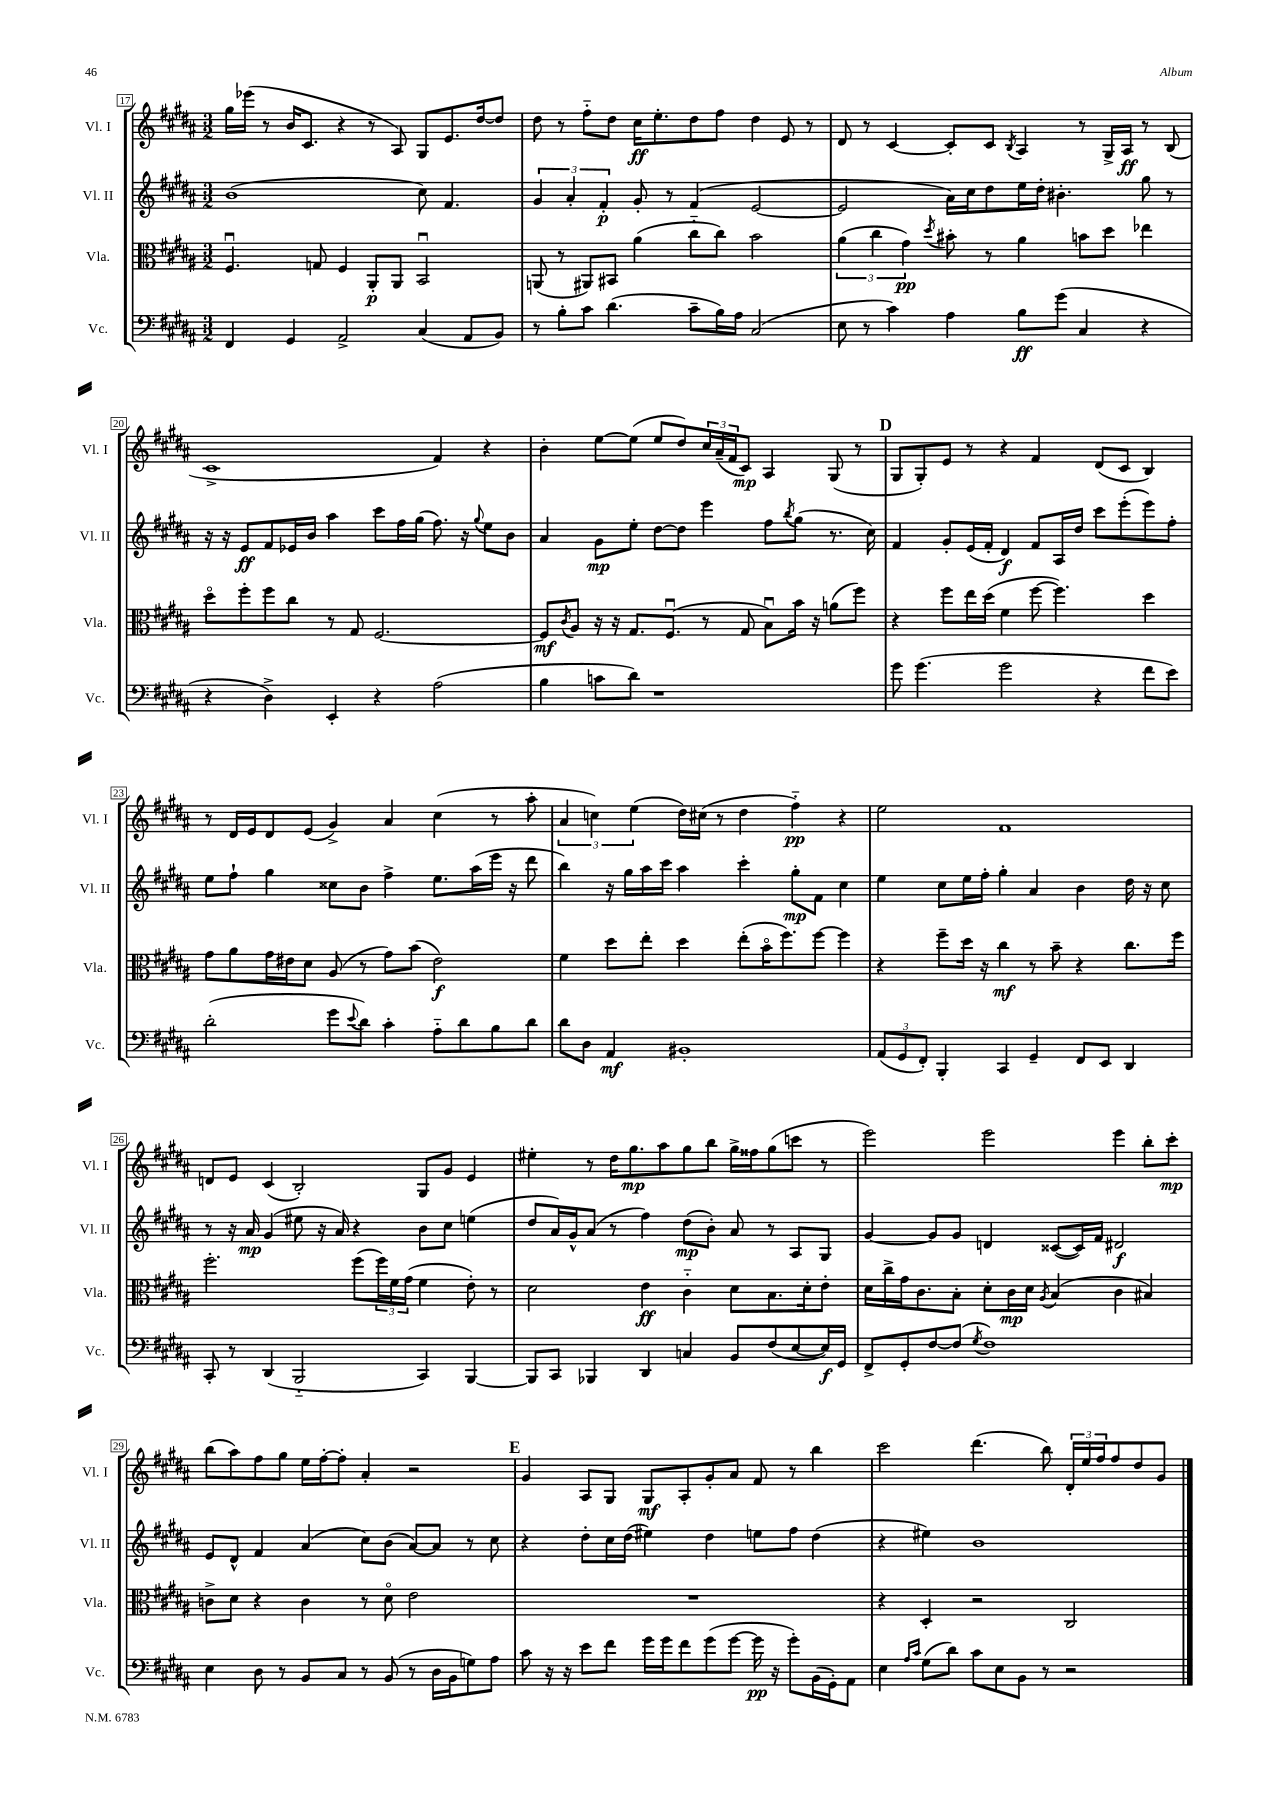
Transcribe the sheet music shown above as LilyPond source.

<<
\new StaffGroup <<
\new Staff = "s0" \with { instrumentName = "Vl. I" shortInstrumentName = "Vl. I" } {
    \clef treble \key b \major \numericTimeSignature \time 3/2
    gis''16 ees'''16( r8 b'16 cis'8. r4 r8 ais8) gis8 e'8. dis''16~ dis''8 |
    dis''8 r8 fis''8-_ dis''8 cis''16\ff e''8.-. dis''8 fis''8 dis''4 e'8 r8 |
    dis'8 r8 cis'4~ cis'8-. cis'8 \acciaccatura { b8 } ais4 r8 gis16-> ais16\ff r8 b8( |
    cis'1-> fis'4) r4 |
    b'4-. e''8~ e''8( e''8 dis''8) \tuplet 3/2 { cis''16 ais'16--( fis'16 } cis'8\mp) ais4 gis8( r8 |
    \mark \markup { \bold "D" } gis8 gis8-.) e'8 r8 r4 fis'4 dis'8( cis'8 b4) |
    r8 dis'16 e'16 dis'8 e'8( gis'4->) ais'4 cis''4( r8 ais''8-. |
    \tuplet 3/2 { ais'4 c''4) e''4( } dis''16) cis''16( r8 dis''4 fis''4-_\pp) r4 |
    e''2 fis'1 |
    d'8 e'8 cis'4( b2-.) gis8 gis'8 e'4 |
    eis''4-. r8 dis''16 gis''8.\mp ais''8 gis''8 b''8 gis''16-> fisis''16 gis''8( c'''8 r8 |
    e'''2) e'''2 e'''4 b''8-. cis'''8-.\mp |
    b''8( ais''8) fis''8 gis''8 e''16 fis''16~-. fis''8-. ais'4-. r2 |
    \mark \markup { \bold "E" } gis'4 ais8 gis8 gis8\mf ais8-. gis'8-. ais'8 fis'8 r8 b''4 |
    cis'''2 dis'''4.( b''8) \tuplet 3/2 { dis'16-. e''16 fis''16 } fis''8 dis''8 gis'8 \bar "|." |
}
\new Staff = "s1" \with { instrumentName = "Vl. II" shortInstrumentName = "Vl. II" } {
    \clef treble \key b \major \numericTimeSignature \time 3/2
    b'1( cis''8) fis'4. |
    \tuplet 3/2 { gis'4 ais'4-. fis'4-.\p } gis'8-. r8 fis'4( e'2~ |
    e'2 ais'16) cis''16 dis''8 e''16 dis''16-. bis'4.-. gis''8 r8 |
    r16 r16 e'8\ff fis'8 ees'16 b'16 ais''4 cis'''8 fis''16 gis''16( fis''8.) r16 \appoggiatura { gis''8 } e''8 b'8 |
    ais'4 gis'8\mp e''8-. dis''8~ dis''8 e'''4 fis''8 \acciaccatura { b''8 } gis''8( r8. cis''16) |
    \mark \markup { \bold "D" } fis'4 gis'8-. e'16( fis'16-. dis'4\f) fis'8 ais16 dis''16 cis'''8 e'''8-.( e'''8) fis''8-. |
    e''8 fis''8-! gis''4 cisis''8 b'8 fis''4-> e''8. ais''16( e'''16 r16 dis'''8 |
    b''4) r16 gis''16 ais''16 cis'''16 ais''4 cis'''4-. gis''8-.\mp fis'8 cis''4 |
    e''4 cis''8 e''16 fis''16-. gis''4-. ais'4 b'4 dis''16 r16 cis''8 |
    r8 r16 ais'16\mp gis'4( eis''8 r16 ais'16) r4 b'8 cis''8 e''4( |
    dis''8 ais'16) gis'16-^ ais'8( r8 fis''4) dis''8\mp( b'8-.) ais'8 r8 ais8 gis8 |
    gis'4~ gis'8 gis'8 d'4 cisis'8~( cisis'16) fis'16 dis'2\f |
    e'8 dis'8-^ fis'4 ais'4( cis''8) b'8( ais'8~) ais'8 r8 cis''8 |
    \mark \markup { \bold "E" } r4 dis''8-. cis''16 dis''16( eis''4) dis''4 e''8 fis''8 dis''4( |
    r4 eis''4) b'1 \bar "|." |
}
\new Staff = "s2" \with { instrumentName = "Vla." shortInstrumentName = "Vla." } {
    \clef alto \key b \major \numericTimeSignature \time 3/2
    fis4.\downbow g8 fis4 ais,8-.\p ais,8 b,2\downbow |
    a,8( r8 ais,8) bis,8 ais'4( cis''8-_ cis''8) b'2 |
    \tuplet 3/2 { ais'4( cis''4 gis'4\pp) } \acciaccatura { dis''8 } bis'8-. r8 ais'4 b'8 dis''8 ees''4 |
    dis''8\flageolet fis''8-. fis''8 cis''8 r8 gis8 fis2.~ |
    fis8\mf \acciaccatura { cis'8 } ais8 r16 r16 gis8. fis8.\downbow( r8 gis8 b8\downbow) b'16 r16 a'8( fis''8) |
    \mark \markup { \bold "D" } r4 fis''8 e''16 dis''16( fis'4 fis''8~ fis''4.) dis''4 |
    gis'8 ais'8 gis'16 eis'16 dis'8 ais8( r8 gis'8) b'8( eis'2\f) |
    fis'4 dis''8 e''8-. dis''4 e''8-.( b'16\flageolet fis''8.) fis''8~ fis''4 |
    r4 fis''8-- dis''16 r16 cis''4\mf r8 b'8-- r4 cis''8. fis''16 |
    fis''2.-. fis''8( \tuplet 3/2 { fis''16) fis'16 gis'16( } fis'4 e'8-.) r8 |
    dis'2 e'4\ff cis'4-_ dis'8 b8. dis'16-. e'8-. |
    dis'16 cis''16-> gis'16 cis'8. b8-. dis'8-. cis'16\mp dis'16 \acciaccatura { ais8 } b4( cis'4 bis4) |
    c'8-> dis'8 r4 c'4 r8 dis'8\flageolet e'2 |
    \mark \markup { \bold "E" } R1. |
    r4 dis4-. r2 cis2 \bar "|." |
}
\new Staff = "s3" \with { instrumentName = "Vc." shortInstrumentName = "Vc." } {
    \clef bass \key b \major \numericTimeSignature \time 3/2
    fis,4 gis,4 ais,2-> cis4( ais,8 b,8) |
    r8 b8-. cis'8 dis'4.( cis'8-- b16) ais16 cis2( |
    e8 r8 cis'4) ais4 b8\ff gis'8( cis4 r4 |
    r4 dis4->) e,4-. r4 ais2( |
    b4 c'8 dis'8) r1 |
    \mark \markup { \bold "D" } gis'8 gis'4.( gis'2 r4 fis'8 e'8) |
    dis'2-.( gis'8 \appoggiatura { e'8 } dis'8) cis'4-. ais8-_ dis'8 b8 dis'8 |
    dis'8 dis8 ais,4\mf bis,1-. |
    \tuplet 3/2 { ais,8( gis,8 fis,8-.) } b,,4-. cis,4 gis,4-- fis,8 e,8 dis,4 |
    cis,8-. r8 dis,4( b,,2-_ cis,4) b,,4~ |
    b,,8 cis,8 bes,,4 dis,4 c4 b,8 fis8( e8~ e16\f) gis,16 |
    fis,8-> gis,8-. fis8~ fis8( \acciaccatura { gis8 } fis1) |
    e4 dis8 r8 b,8 cis8 r8 b,8( r8 dis16 b,16 g8) ais8 |
    \mark \markup { \bold "E" } cis'8 r16 r16 e'8 fis'8 gis'16 gis'16 fis'8 gis'8( gis'8~ gis'16\pp r16 gis'8-.) b,16( gis,16-.) ais,8 |
    e4 \grace { ais16 cis'16 } gis8( dis'8) cis'8 e8 b,8 r8 r2 \bar "|." |
}
>>
>>
\layout { \context { \Score currentBarNumber = #17 \override BarNumber.stencil = #(make-stencil-boxer 0.1 0.3 ly:text-interface::print) } }
